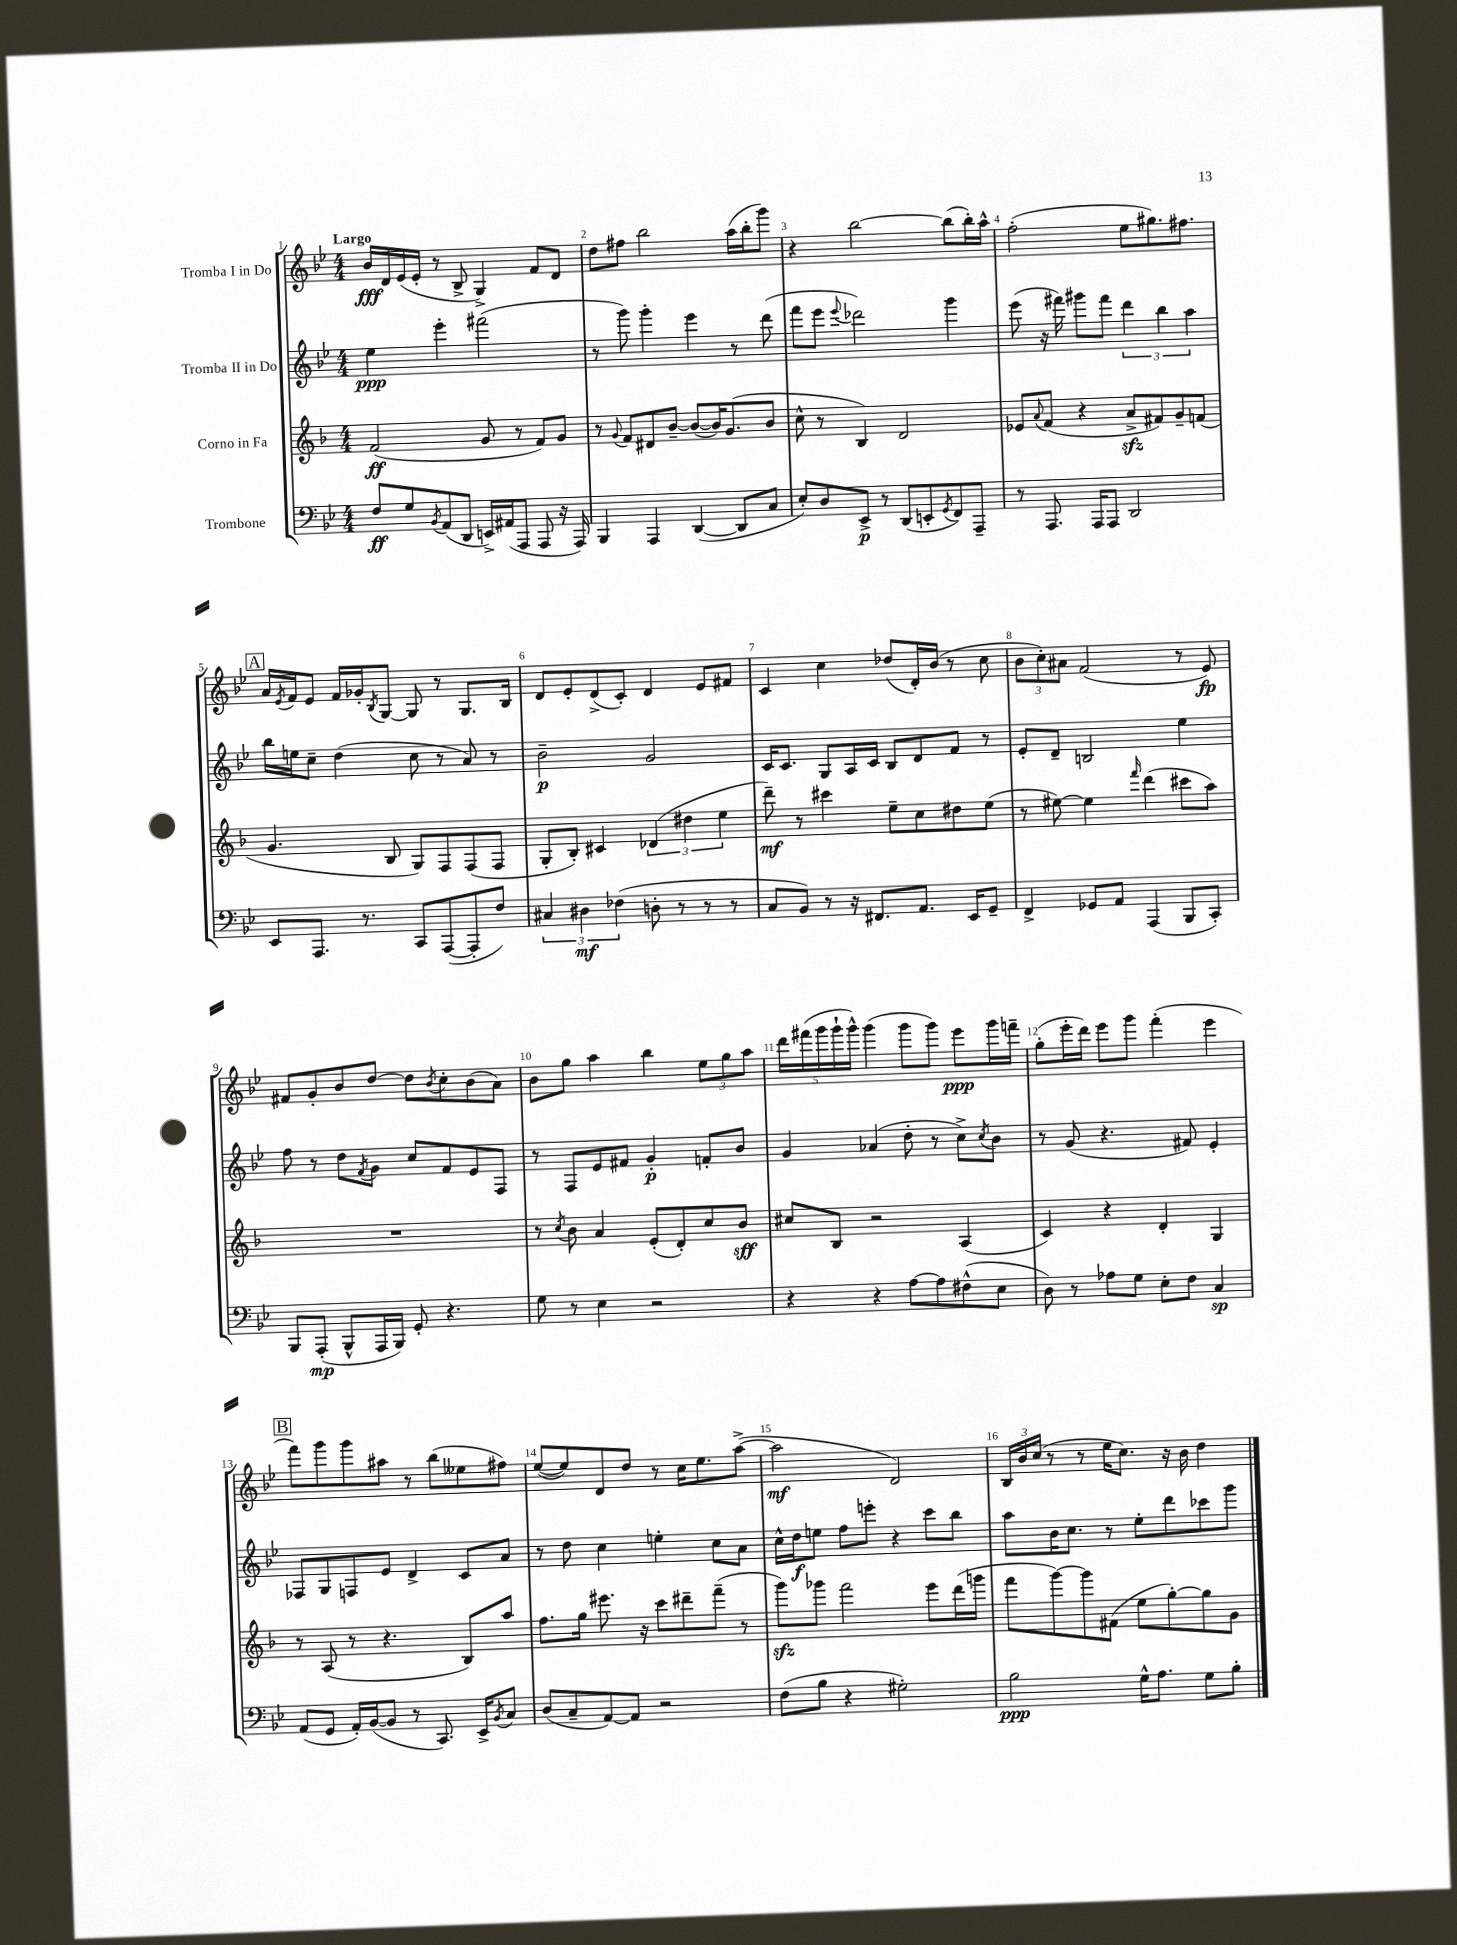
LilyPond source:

<<
\new StaffGroup <<
\new Staff = "s0" \with { instrumentName = "Tromba I in Do" } {
    \clef treble \key bes \major \numericTimeSignature \time 4/4 \tempo "Largo"
    bes'16\fff d'16 ees'16( ees'16-. r8 bes8-> g4->) f'8 d'8 |
    d''8 fis''8 bes''2 a''16( bes''16-. g'''8) |
    r4 bes''2~ bes''8( bes''16-.) a''16-^ |
    f''2-.( ees''8 gis''8.) fis''8. |
    \mark \markup { \box "A" } a'16 \acciaccatura { ees'8 } f'16 ees'8 f'16 ges'16-. \acciaccatura { bes8 } g8~ g8 r8 g8. bes16 |
    d'8 ees'8-. d'8->( c'8-.) d'4 ees'8 fis'8 |
    c'4 c''4 des''8( d'16-.) bes'16( r8 c''8 |
    \tuplet 3/2 { bes'8 c''8-.) ais'8 } f'2( r8 ees'8\fp) |
    fis'8 g'8-. bes'8 d''8~ d''8 \acciaccatura { bes'8 } c''8-. bes'8( a'8) |
    bes'8 g''8 a''4 bes''4 \tuplet 3/2 { ees''8 g''8 a''8 } |
    \tuplet 5/4 { d'''16 fis'''16( g'''16 g'''16-! g'''16-^) } g'''4( g'''8 g'''8) ees'''8\ppp g'''16 f'''16-- |
    g''8-.( ees'''16-. d'''16) ees'''8 g'''8 f'''4-.( ees'''4 |
    \mark \markup { \box "B" } f'''8) g'''8 g'''8 ais''8 r8 bes''8( eeses''8 fis''8) |
    ees''8~( ees''8) d'8 d''8 r8 c''16 ees''8. a''8~->( |
    a''2\mf d'2) |
    \tuplet 3/2 { bes16 bes'16 c''16( } r8 r8 ees''16 c''8.) r16 bes'16 d''4 \bar "|." |
}
\new Staff = "s1" \with { instrumentName = "Tromba II in Do" } {
    \clef treble \key bes \major \numericTimeSignature \time 4/4
    ees''4\ppp ees'''4-. fis'''2( |
    r8 g'''8) g'''4-. ees'''4 r8 d'''8( |
    f'''8 ees'''8 \appoggiatura { ees'''8 } des'''2) g'''4 |
    ees'''8( r16 fis'''16) gis'''8 fis'''8 \tuplet 3/2 { d'''4 bes''4 a''4 } |
    \mark \markup { \box "A" } bes''16 e''16 c''8-- d''4( c''8 r8 a'8) r8 |
    bes'2--\p g'2 |
    c'16 c'8. g8 a16 c'16 bes8 d'8 f'8 r8 |
    ees'8-. d'8-- b2 ees''4 |
    f''8 r8 d''8 \acciaccatura { f'8 } g'8 c''8 f'8 ees'8 f8 |
    r8 f8 ees'8 fis'8 g'4-.\p f'8-. bes'8 |
    g'4 aes'4( d''8-. r8 c''8->) \acciaccatura { c''8 } bes'8 |
    r8 g'8( r4. fis'8) ees'4-. |
    \mark \markup { \box "B" } fes8 g8 f8 ees'8 d'4-> c'8 a'8 |
    r8 d''8 c''4 e''4-. c''8 a'8 |
    c''16-^ d''16\f e''8 f''8 e'''8-. r4 c'''8 bes''8 |
    a''8 bes'16 c''8. r8 ees''8-. d'''8 ces'''8 g'''8 \bar "|." |
}
\new Staff = "s2" \with { instrumentName = "Corno in Fa" } {
    \clef treble \key f \major \numericTimeSignature \time 4/4
    f'2\ff( g'8 r8 f'8) g'8 |
    r8 \appoggiatura { g'8 } f'8 dis'8 bes'8~-- bes'8~( bes'16) g'8.( bes'8 |
    c''8-^ r8 bes4) d'2 |
    ees'8 \appoggiatura { a'8 } f'8( r4 a'8->\sfz fis'8) g'8-- f'8( |
    \mark \markup { \box "A" } g'4. bes8 g8) f8 f8( f8 |
    g8-. bes8-.) cis'4 \tuplet 3/2 { des'4( dis''4 e''4 } |
    d'''8--\mf) r8 cis'''4 e''8-- c''8 dis''8 e''8( |
    r8 eis''8~) eis''4 \grace { f'''16 } d'''4( cis'''8 a''8) |
    R1 |
    r8 \acciaccatura { c''8 } bes'8 a'4 e'8-.( d'8-.) c''8 bes'8\sff |
    cis''8 bes8 r2 a4( |
    c'4) r4 d'4-. g4 |
    \mark \markup { \box "B" } r8 a8( r8 r4. bes8) a''8 |
    f''8. g''16 eis'''8. r16 c'''8 dis'''8-- f'''8--( r8 |
    g'''8\sfz) ges'''8 f'''2 e'''8 d'''16( g'''16 |
    f'''8 g'''8~) g'''8 fis'8( e''8 g''8~-.) g''8 g'8 \bar "|." |
}
\new Staff = "s3" \with { instrumentName = "Trombone" } {
    \clef bass \key bes \major \numericTimeSignature \time 4/4
    f8\ff g8 \acciaccatura { bes,8 } a,8( d,8 e,16->) ais,16( a,,8 a,,8 r16 a,,16) |
    bes,,4 a,,4 d,4~( d,8 c8 |
    ees8-.) d8 ees,8->\p r8 d,8( e,8-. \acciaccatura { g,8 } f,8) a,,8-- |
    r8 a,,8. a,,16 a,,8 d,2 |
    \mark \markup { \box "A" } ees,8 a,,8. r8. c,8 a,,8~( a,,8-. f8) |
    \tuplet 3/2 { cis4 dis4\mf fes4( } d8-. r8 r8 r8 |
    c8 bes,8) r8 r16 fis,8. a,8. ees,16 g,8-- |
    f,4-> ges,8 a,8 a,,4( bes,,8 c,8-.) |
    bes,,8 a,,8-.\mp( bes,,8-^ a,,16 bes,,16) g,8-. r4. |
    g8 r8 ees4 r2 |
    r4 r4 a8~ a8 fis8-^( ees8 |
    d8) r8 aes8 g8 ees8-. f8 c4\sp |
    \mark \markup { \box "B" } a,8( g,8 a,16-.) bes,16~( bes,8 r8 c,8.) ees,16-> \acciaccatura { bes,8 } c8 |
    d8( c8-- a,8~) a,8 r2 |
    f8( bes8 r4 gis2-.) |
    bes2\ppp g16-^ a8. g8 bes8-. \bar "|." |
}
>>
>>
\layout { \context { \Score \override BarNumber.break-visibility = ##(#f #t #t) barNumberVisibility = #all-bar-numbers-visible } }
